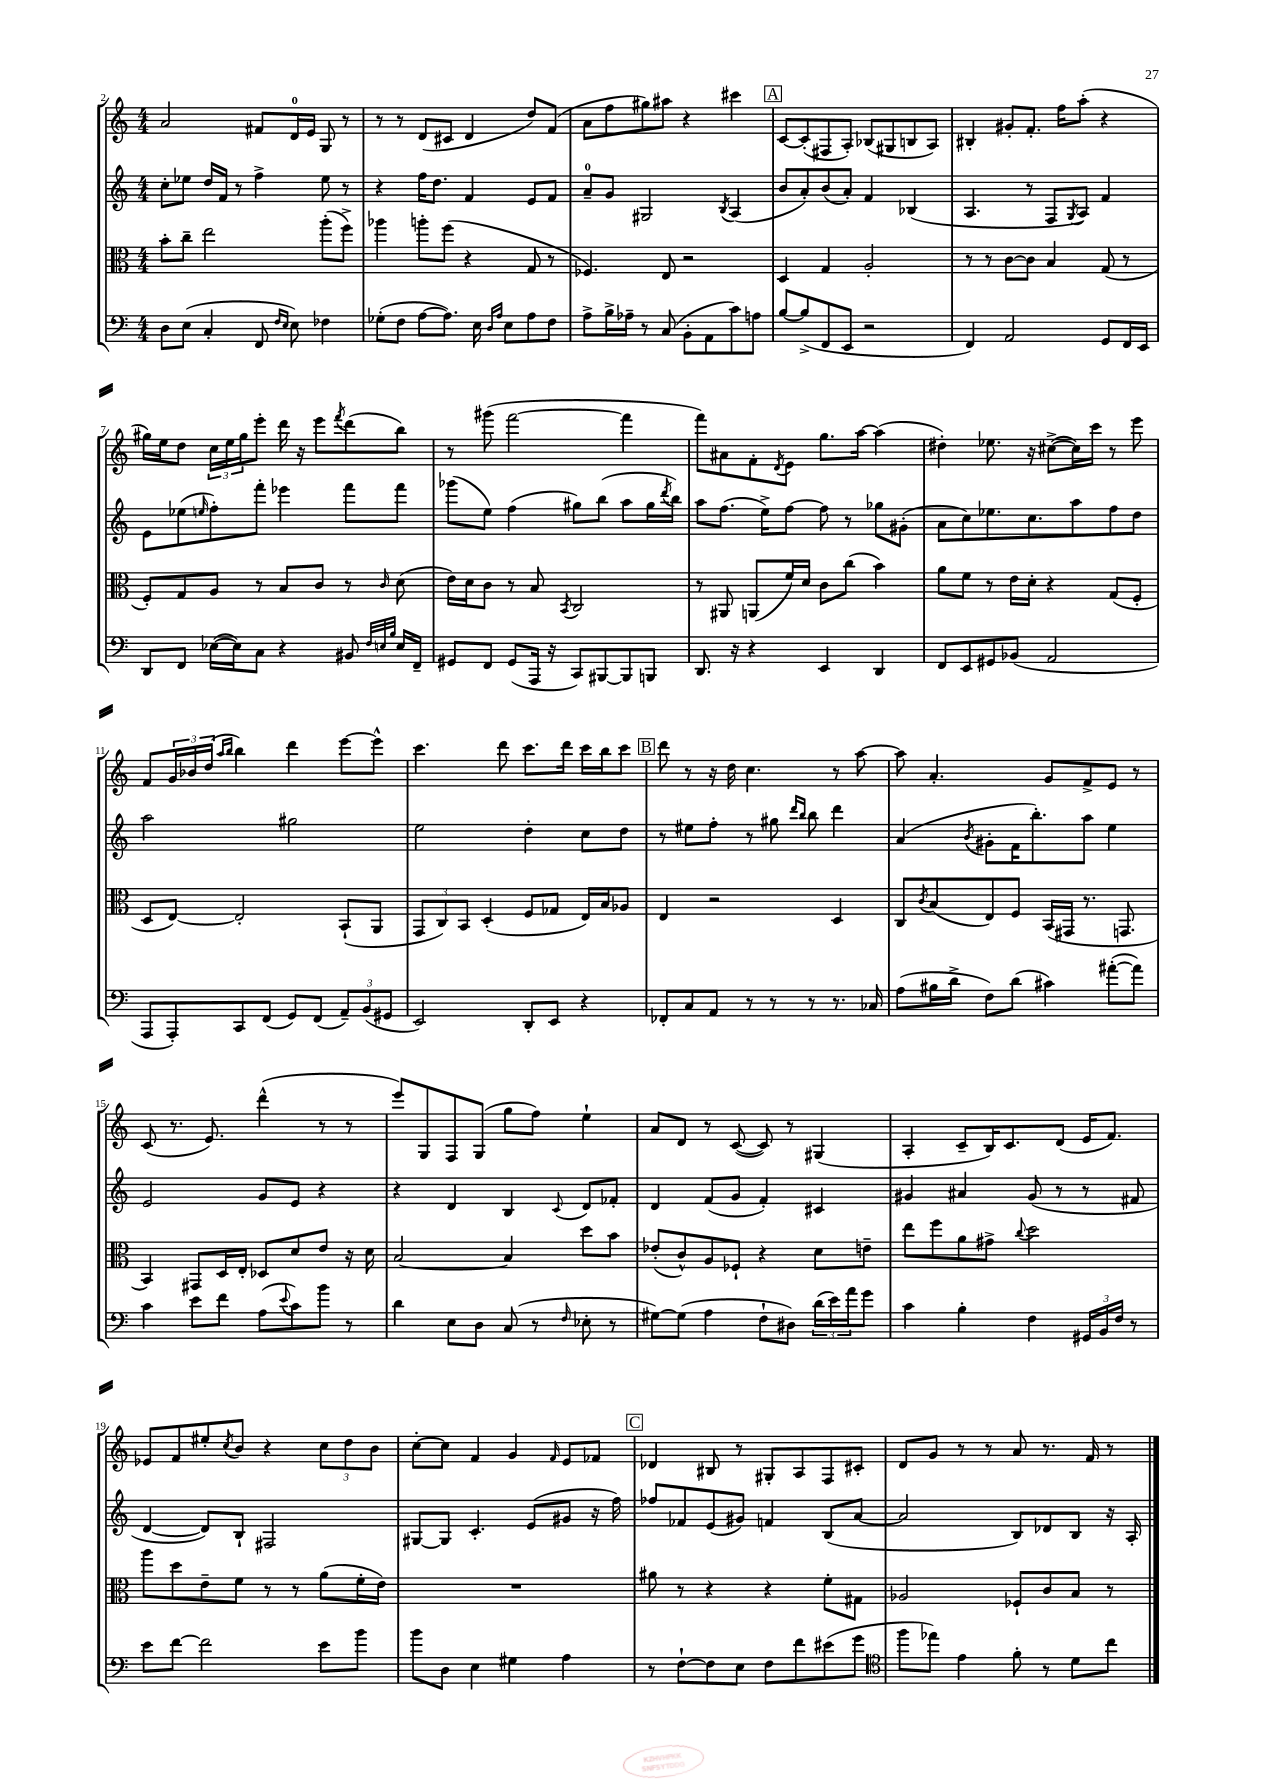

**kern	**kern	**kern	**kern
*part4	*part3	*part2	*part1
*staff4	*staff3	*staff2	*staff1
*clefF4	*clefC3	*clefG2	*clefG2
*k[]	*k[]	*k[]	*k[]
*M4/4	*M4/4	*M4/4	*M4/4
=2	=2	=2	=2
8D\L	8b'\L	8cc'\L	2a/
(8E\J	8cc~\J	8ee-X\J	.
4C'/	2ee\	16dd/LL	.
.	.	16f/JJ	.
.	.	8r	.
8FF/	.	4ff^\	8f#X/L
16qqF/LL	.	.	.
16qqE/JJ	.	.	.
8E\)	.	.	16d/L
.	.	.	16e/JJ
4F-X\	(8aa'\L	8ee-\	8G/
.	8ff^\J)	8r	8r
=3	=3	=3	=3
(8G-X'\L	4aa-X\	4r	8r
8F\J	.	.	8r
[8A\L	8aan'\L	16ff\KL	(8d/L
.	.	8.dd\J	.
8.A\J])	(8ff\J	.	8c#X/J
.	4r	4f/	4d/
16E\	.	.	.
16qqD/LL	.	.	.
16qqA/JJ	.	.	.
8E\L	.	.	.
8A\	8G/	8e/L	8dd/L)
8F\J	8r	8f/J	(8f/J
=4	=4	=4	=4
8A^\L	4.F-X/)	8a~/L	8a\L
16B^\L	.	8g/J	8ff\
16A-X~\JJ	.	.	.
8r	.	2G#X/	8gg#X\)
(8C/	8E/	.	8aa#X\J
8BB'\L	2r	.	4r
8AA\	.	.	.
.	.	8qB/	.
8c\)	.	(4A/	4ccc#X\
8An\J	.	.	.
!!LO:REH:place=s1:t=A
=5	=5	=5	=5
[8B/L	4D/	8b/L	[8c/L
(8B^/]	.	8a'/)	(8c'/]
8FF/	4G/	(8b/	8F#X/
8EE/J	.	8a'/J)	8A'/J)
2r	2A'/	4f/	(8B-X/L
.	.	.	8G#X/
.	.	(4B-X/	8Bn/
.	.	.	8A/J)
=6	=6	=6	=6
4FF/)	8r	4.A/	4B#X'/
.	8r	.	.
2AA/	[8c\L	.	8g#X'/L
.	8c\J]	8r	8.f'/J
.	4B/	8F/L	.
.	.	.	16ff\KL
.	.	8qG/	.
.	.	8A/J)	(8aa'\J
8GG/L	(8G/	4f/	4r
16FF/L	8r	.	.
16EE/JJ	.	.	.
!!LO:LB:g=z
=7	=7	=7	=7
8DD/L	8F'/L)	8e\L	16gg#X\LL)
.	.	.	16ee\J
8FF/J	8G/	(8ee-X\	8dd\J
.	.	16qqeen/	.
([16E-X\LL	8A/J	8ff'\)	24cc\LL
.	.	.	24ee\
16E-\J])	.	.	.
.	.	.	24gg#\J
8C\J	8r	8fff'\J	8eee'\J
4r	8B/L	4eee-X\	16ddd\
.	.	.	16r
.	8c/J	.	8eee\L
.	.	.	8qfff/
8BB#X/	8r	8fff\L	(8ddd\
32qqF/LLL	.	.	.
32qqEn/	.	.	.
32qqB/JJJ	16qqc/	.	.
16E/LL	(8d\	8fff\J	8bb\J)
16FF~/JJ	.	.	.
=8	=8	=8	=8
8GG#X/L	16e\LL)	(8ggg-X\L	8r
.	16d\J	.	.
8FF/J	8c\J	8ee\J)	(8ggg#X\
(8GG#/L	8r	(4ff\	[2fff\
16AAA/Jk	8B/	.	.
16r	.	.	.
.	8qBB/	.	.
8CC/L)	2C/	8gg#X\L)	.
[8BBB#X/	.	(8bb\J	.
8BBB#/]	.	8aa\L	4fff\]
8BBBn/J	.	16gg#\L	.
.	.	8qddd/	.
.	.	16bb\JJ)	.
=9	=9	=9	=9
8.DD/	8r	8aa\L	8fff\L)
.	8AA#X/	(8.ff\J	8a#X\
16r	.	.	.
4r	(8AAn/L	.	8f'\
.	.	16ee^\KL)	.
.	.	.	8qd/
.	16f/L)	[8ff\J	8e\J
.	16d/JJ	.	.
4EE/	8c\L	8ff\]	8.gg\L
.	(8cc\J	8r	.
.	.	.	[16aa\Jk
4DD/	4b\)	8gg-X\L	(4aa\]
.	.	(8g#X'\J	.
=10	=10	=10	=10
8FF/L	8a\L	8a\L	4dd#X'\)
8EE/	8f\J	8cc\)	.
8GG#X/	8r	8.ee-X\	8.ee-X\
(8BB-X/J	16e\LL	.	.
.	16d'\JJ	8.cc\	16r
2AA/	4r	.	([8cc#X^\L
.	.	8aa\	16cc#\L])
.	.	.	16ccc\JJ
.	(8G/L	8ff\	8r
.	8F'/J	8dd\J	8eee\
!!LO:LB:g=z
=11	=11	=11	=11
8AAA/L	8D/L	2aa\	8f/L
8AAA'/)	[8E/J)	.	24g/L
.	.	.	24b-X/
.	.	.	(24dd/JJ
.	.	.	16qqaa/LL
.	.	.	16qqbb/JJ
8CC/	2E'/]	.	4bb\)
(8FF/J	.	.	.
8GG/L)	.	2gg#X\	4ddd\
(8FF/J	.	.	.
12AA~/L)	(8BB`/L	.	[8eee\L
(12BB/	.	.	.
.	8AA/J	.	8eee^^\J]
12GG#X/J	.	.	.
=12	=12	=12	=12
2EE/)	12GG/L	2ee\	4.ccc\
.	12C/)	.	.
.	12BB/J	.	.
.	(4D'/	.	.
.	.	.	8ddd\
8DD'/L	8F/L	4dd'\	8.ccc\L
8EE/J	8G-X/J	.	.
.	.	.	16ddd\Jk
4r	16E/LL)	8cc\L	16ccc\LL
.	16B/J	.	16bb\J
.	8A-X/J	8dd\J	8ccc\J
!!LO:REH:place=s1:t=B
=13	=13	=13	=13
8FF-X'/L	4E/	8r	8ddd\
8C/	.	8ee#X\L	8r
8AA/J	2r	8ff'\J	16r
.	.	.	16dd\
8r	.	8r	4.cc\
8r	.	8gg#X\	.
.	.	16qqddd/LL	.
.	.	16qqbb/JJ	.
8r	.	8bb\	.
8.r	4D/	4ddd\	8r
.	.	.	[8aa\
16C-X/	.	.	.
=14	=14	=14	=14
(8A\L	8C/L	(4a/	8aa\]
.	8qc/	.	.
16B#X\L	(8B/	.	4.a'/
16d^\JJ	.	.	.
.	.	8qb/	.
8F\L)	8E/)	8g#X'\L	.
(8d\J	8F/J	16f\K	.
.	.	8.bb'\)	.
4c#X\)	(16BB/LL	.	8g/L
.	16GG#X/JJ	.	.
.	8.r	8aa\J	8f^/
([8a#X'\L	.	4ee\	8e/J
.	8.GGn/	.	.
8a#\J])	.	.	8r
!!LO:LB:g=z
=15	=15	=15	=15
4c\	4BB/)	2e/	(8c/
.	.	.	8.r
8e\L	8GG#X/L	.	.
.	.	.	8.e/)
8f\J	16D/L	.	.
.	16E'/JJ	.	.
(8A\L	8D-X/L	8g/L	(4ddd^^\
8qqe/	.	.	.
8c\)	8d/	8e/J	.
8b\J	8e/J	4r	8r
8r	16r	.	8r
.	16d\	.	.
=16	=16	=16	=16
4d\	[2B/	4r	8eee/L)
.	.	.	8G/
8E\L	.	4d/	8F/
8D\J	.	.	(8G/J
(8C/	4B/]	4B/	8gg\L
8r	.	.	8ff\J)
16qqF/	.	8qqc/	.
8E-X'\	8dd\L	8d/L	4ee`\
8r	8b\J	8f-X'/J	.
=17	=17	=17	=17
[8G#X\L)	(8e-X'/L	4d/	8a/L
(8G#\J]	8c^^/)	.	8d/J
4A\	8A/	(8f/L	8r
.	8F-X`/J	8g/J	([8c/
8F`\L	4r	4f'/)	8c/])
8D#X\J)	.	.	8r
(24d\LL	8d\L	4c#X/	(4G#X/
24e\)	.	.	.
24a\J	.	.	.
8g\J	8en~\J	.	.
=18	=18	=18	=18
4c\	8ee\L	4g#X/	4A'/
.	8ff\	.	.
4B'\	8a\	4a#X/	8c~/L
.	8g#X^\J	.	16B/K)
.	.	.	8.c/
.	8qqcc/	.	.
4F\	2dd\	(8g#/	.
.	.	8r	(8d/J
24GG#X/LL	.	8r	16e/KL
24BB/	.	.	.
.	.	.	8.f/J)
24F/JJ	.	.	.
8r	.	8f#X/	.
!!LO:LB:g=z
=19	=19	=19	=19
8e\L	8aa\L	[4d/	8e-X/L
[8f\J	8dd\	.	8f/
2f\]	8e~\	8d/L])	8ee#X'/
.	.	.	8qcc/
.	8f\J	8B`/J	8b/J
.	8r	2F#X/	4r
.	8r	.	.
8e\L	(8a\L	.	12cc\L
.	.	.	12dd\
8b\J	16f'\L	.	.
.	.	.	12b\J
.	16e\JJ)	.	.
=20	=20	=20	=20
8b\L	1r	[8G#X/L	[8cc'\L
8D\J	.	8G#/J]	8cc\J]
4E\	.	4.c'/	4f/
4G#X\	.	.	4g/
.	.	(8e/L	.
.	.	.	16qqf/
4A\	.	8g#X/J	8e/L
.	.	16r	8f-X/J
.	.	16ff\)	.
!!LO:REH:place=s1:t=C
=21	=21	=21	=21
8r	8a#X\	8ff-X/L	4d-X/
[8F`\L	8r	8f-X/	.
8F\]	4r	(8e/	8B#X/
8E\J	.	8g#X/J)	8r
8F\L	4r	4fn/	8G#X'/L
8f\	.	.	8A/
(8e#X\	8f'\L	(8B/L	8F/
8g\J	8G#X\J	[8a/J	8c#X'/J
=22	=22	=22	=22
*clefC4	*	*	*
8ff\L	2A-X/	2a/]	8d/L
8ee-X\J)	.	.	8g/J
4e\	.	.	8r
.	.	.	8r
8f'\	8F-X`/L	8B/L)	8a/
8r	8c/	8d-X/	8.r
8d\L	8B/J	8B/J	.
.	.	.	16f/
8cc\J	8r	16r	8r
.	.	16A'/	.
==	==	==	==
*-	*-	*-	*-
